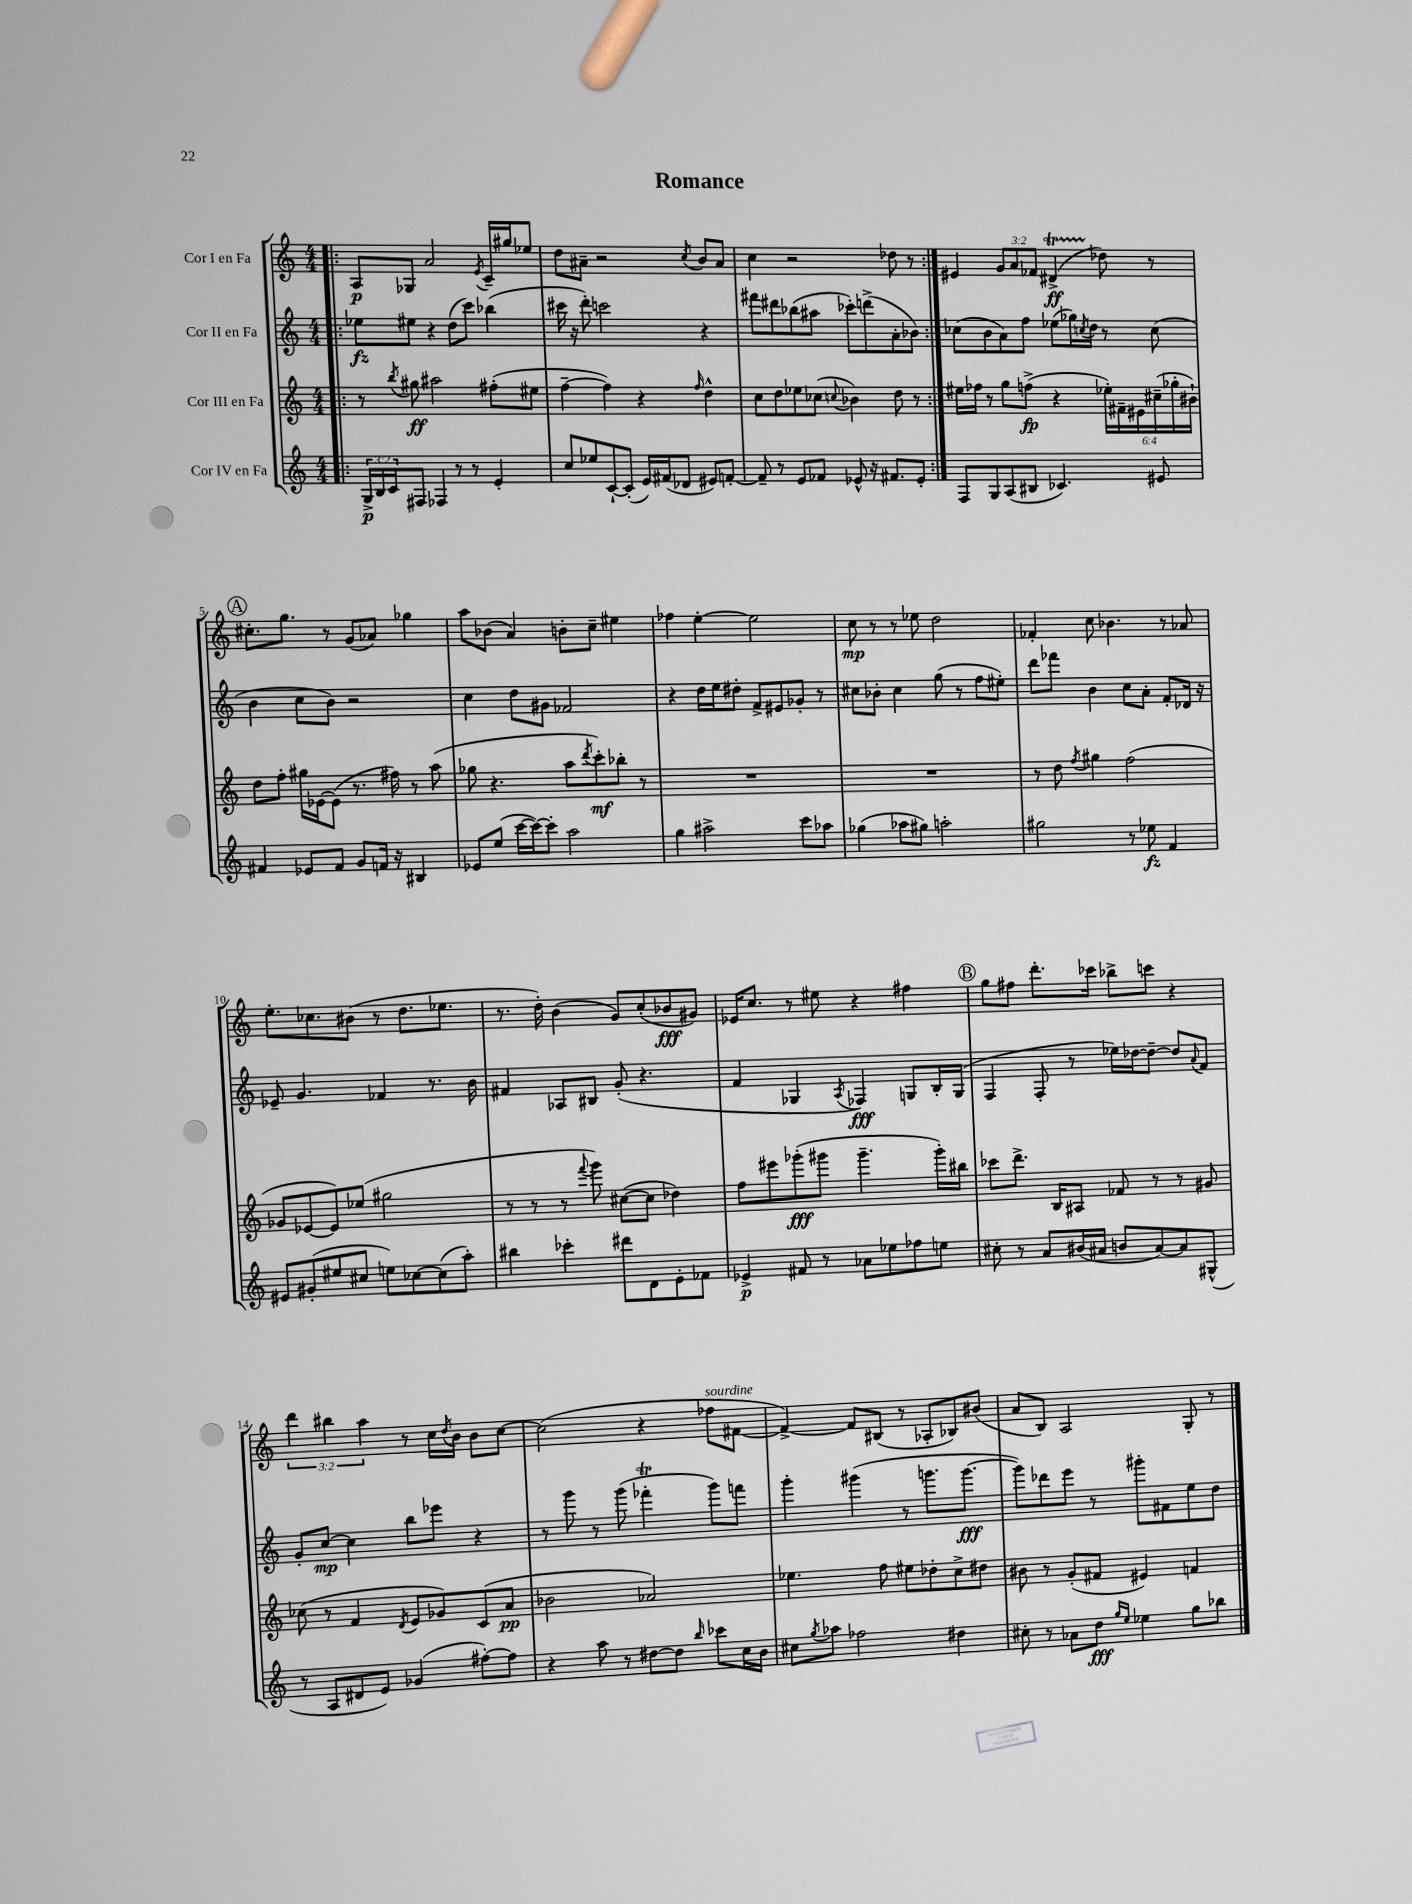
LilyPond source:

\header { title = "Romance" }
<<
\new StaffGroup <<
\new Staff = "s0" \with { instrumentName = "Cor I en Fa" } {
    \clef treble \key c \major \numericTimeSignature \time 4/4 \override Staff.TupletNumber.text = #tuplet-number::calc-fraction-text
    \repeat volta 2 { \bar ".|:" a8\p ges8 a'2 \acciaccatura { e'8 } c'16-- gis''16 ees''8 |
    d''8 ais'8-- r2 \acciaccatura { c''8 } b'8 ais'8 |
    c''4 r2 des''8 r8 | }
    eis'4 \tuplet 3/2 { g'8 a'8 fes'8 } dis'4->\startTrillSpan\ff( des''8\stopTrillSpan) r8 |
    \mark \markup { \circle "A" } cis''8.-. g''8. r8 g'8( aes'8) ges''4 |
    a''8 bes'8( a'4) b'8-. c''8-- eis''4 |
    fes''4 e''4~-. e''2 |
    c''8\mp r8 r8 ees''8 d''2 |
    fes'4-. c''8 bes'4. r8 aes'8 |
    e''8.-. ces''8. bis'8( r8 d''8. ees''8. |
    r8. d''16-.) b'4( g'8) c''8-.( bes'8\fff gis'8) |
    ees'16 c''8. r8 eis''8 r4 fis''4 |
    \mark \markup { \circle "B" } g''8 fis''8 d'''8.-. ces'''16 bes''8-> c'''8 r4 |
    \tuplet 3/2 { d'''4 bis''4 a''4 } r8 c''16 \acciaccatura { d''8 } b'16 b'8 c''8~ |
    c''2( r4 fes''8^\markup { \italic "sourdine" } fis'8~ |
    fis'4~->) fis'8 bis8( r8 aes8-. bes8) bis'8( |
    a'8 b8) a2 g8-. r8 \bar "|." |
}
\new Staff = "s1" \with { instrumentName = "Cor II en Fa" } {
    \clef treble \key c \major \numericTimeSignature \time 4/4
    \repeat volta 2 { \bar ".|:" ees''8\fz eis''8 r4 d''8( c'''8) bes''4( |
    cis'''16 r16 d'''8-.) c'''2 r4 |
    fis'''8 dis'''8 bes''8( ais''8 ces'''8-.) d'''8->( a'8-. bes'8) | }
    ces''8( b'8 a'8) f''8 ees''8( ges''16) \acciaccatura { c''8 } d''16 r8 c''8( |
    \mark \markup { \circle "A" } b'4 c''8 b'8) r2 |
    c''4 d''8 gis'8 fes'2 |
    r4 d''16 e''16 dis''8-. f'8-> eis'8 ges'8-. r8 |
    cis''8 bes'8-. cis''4 g''8( r8 f''8 eis''8-.) |
    d'''8 fes'''8 b'4 c''8 a'8-. f'8-. des'16 r16 |
    ees'8-- g'4. fes'4 r8. b'16 |
    fis'4 aes8 bis8 g'8-.( r4. |
    f'4 ges4 \acciaccatura { a8 } fes4\fff) g8 b16-. g16( |
    \mark \markup { \circle "B" } f4 f8-. r8 ees''16) des''16~ des''8~-- des''8 \appoggiatura { a'8 } f'8 |
    g'8-. c''8~\mp c''4 b''8 ees'''8 r4 |
    r8 g'''8 r8 g'''8( fes'''4-.\trill g'''8) f'''8 |
    g'''4-. gis'''4( r8 g'''8. g'''8.~\fff |
    g'''8) des'''8 e'''8 r8 gis'''8-. fis'8 e''8 d''8 \bar "|." |
}
\new Staff = "s2" \with { instrumentName = "Cor III en Fa" } {
    \clef treble \key c \major \numericTimeSignature \time 4/4 \override Staff.TupletNumber.text = #tuplet-number::calc-fraction-text
    \repeat volta 2 { \bar ".|:" r8 \acciaccatura { b''8 } gis''8\ff ais''2 fis''8-.( eis''8 |
    f''4~-- f''4) r4 \grace { f''16 } d''4-^ |
    c''8 d''8 ees''8 ces''8( \appoggiatura { c''8 } bes'4) d''8 r8 | }
    eis''16 fes''16 r8 g''8 f''8->\fp( r4 \tuplet 6/4 { ees''16-.) fis'16-- eis'16 cis''16--( ges''16-. bis'16-!) } |
    \mark \markup { \circle "A" } d''8 f''8-. gis''16 ees'16~ ees'8( r8. fis''16) r8 a''8( |
    ges''8 r4. a''8 \acciaccatura { d'''8 } c'''8-.\mf) bes''8-. r8 |
    R1 |
    R1 |
    r8 d''8 \acciaccatura { f''8 } gis''4 f''2( |
    ges'8 ees'8~ ees'8) ees''8( gis''2 |
    r8 r8 r8 \appoggiatura { f'''8 } g'''8) cis''8~( cis''8 des''4) |
    f''8 eis'''8 ges'''8-.\fff( gis'''8 gis'''4.-- gis'''16-.) bis''16 |
    \mark \markup { \circle "B" } ces'''8 d'''8.-> b16 ais8 fes'8 r8 r8 gis'8 |
    ces''8( r8 f'4 \acciaccatura { d'8 } e'8 ges'8) c'8( a'8\pp |
    bes'2 aes'2) |
    ees''4. f''8 eis''8 des''8-. c''8-> dis''8 |
    bis'8 r8 g'8-.( fis'8 eis'4) f'4 \bar "|." |
}
\new Staff = "s3" \with { instrumentName = "Cor IV en Fa" } {
    \clef treble \key c \major \numericTimeSignature \time 4/4 \override Staff.TupletNumber.text = #tuplet-number::calc-fraction-text
    \repeat volta 2 { \bar ".|:" \tuplet 3/2 { g16->\p b16 c'16 } fis8 fes4 r8 r8 e'4-. |
    c''8 ees''8 c'8~-! c'8-.( e'16) fis'16( des'8 eis'8) f'8~-. |
    f'8-- r8 e'8 fes'8 ees'8-^ r16 fis'8. ees'8-. | }
    f8 g8 a8( bis8 ces'4.) eis'8 |
    \mark \markup { \circle "A" } fis'4 ees'8 fis'8 g'8 f'16 r16 bis4 |
    ees'8 e''8( c'''16~ c'''16~) c'''8-. a''2 |
    g''4 ais''2-> c'''8 aes''8 |
    ges''4( aes''8 gis''8) a''2-. |
    gis''2 r8 ees''8\fz f'4 |
    eis'8 gis'8-.( eis''8 cis''8 e''8) ces''8~ ces''8( a''8-.) |
    bis''4 ces'''4-. dis'''8 d'8 e'8-. fes'8 |
    ees'4->\p fis'8 r8 aes'8 ees''8 fes''8 e''8 |
    \mark \markup { \circle "B" } cis''8-. r8 a'8 bis'16( ais'16 b'8 ais'8~) ais'8 gis8-^( |
    r8 a8 dis'8 e'8) ges'4( fis''8~-.) fis''8 |
    r4 a''8 r8 dis''8~ dis''8 \grace { b''16 } ces'''8 c''16 b'16 |
    cis''8 \acciaccatura { g''8 } aes''8 fes''2 dis''4 |
    cis''8-. r8 aes'8 d''8\fff \grace { g''16 e''16 } ees''4 g''8 bes''8 \bar "|." |
}
>>
>>
